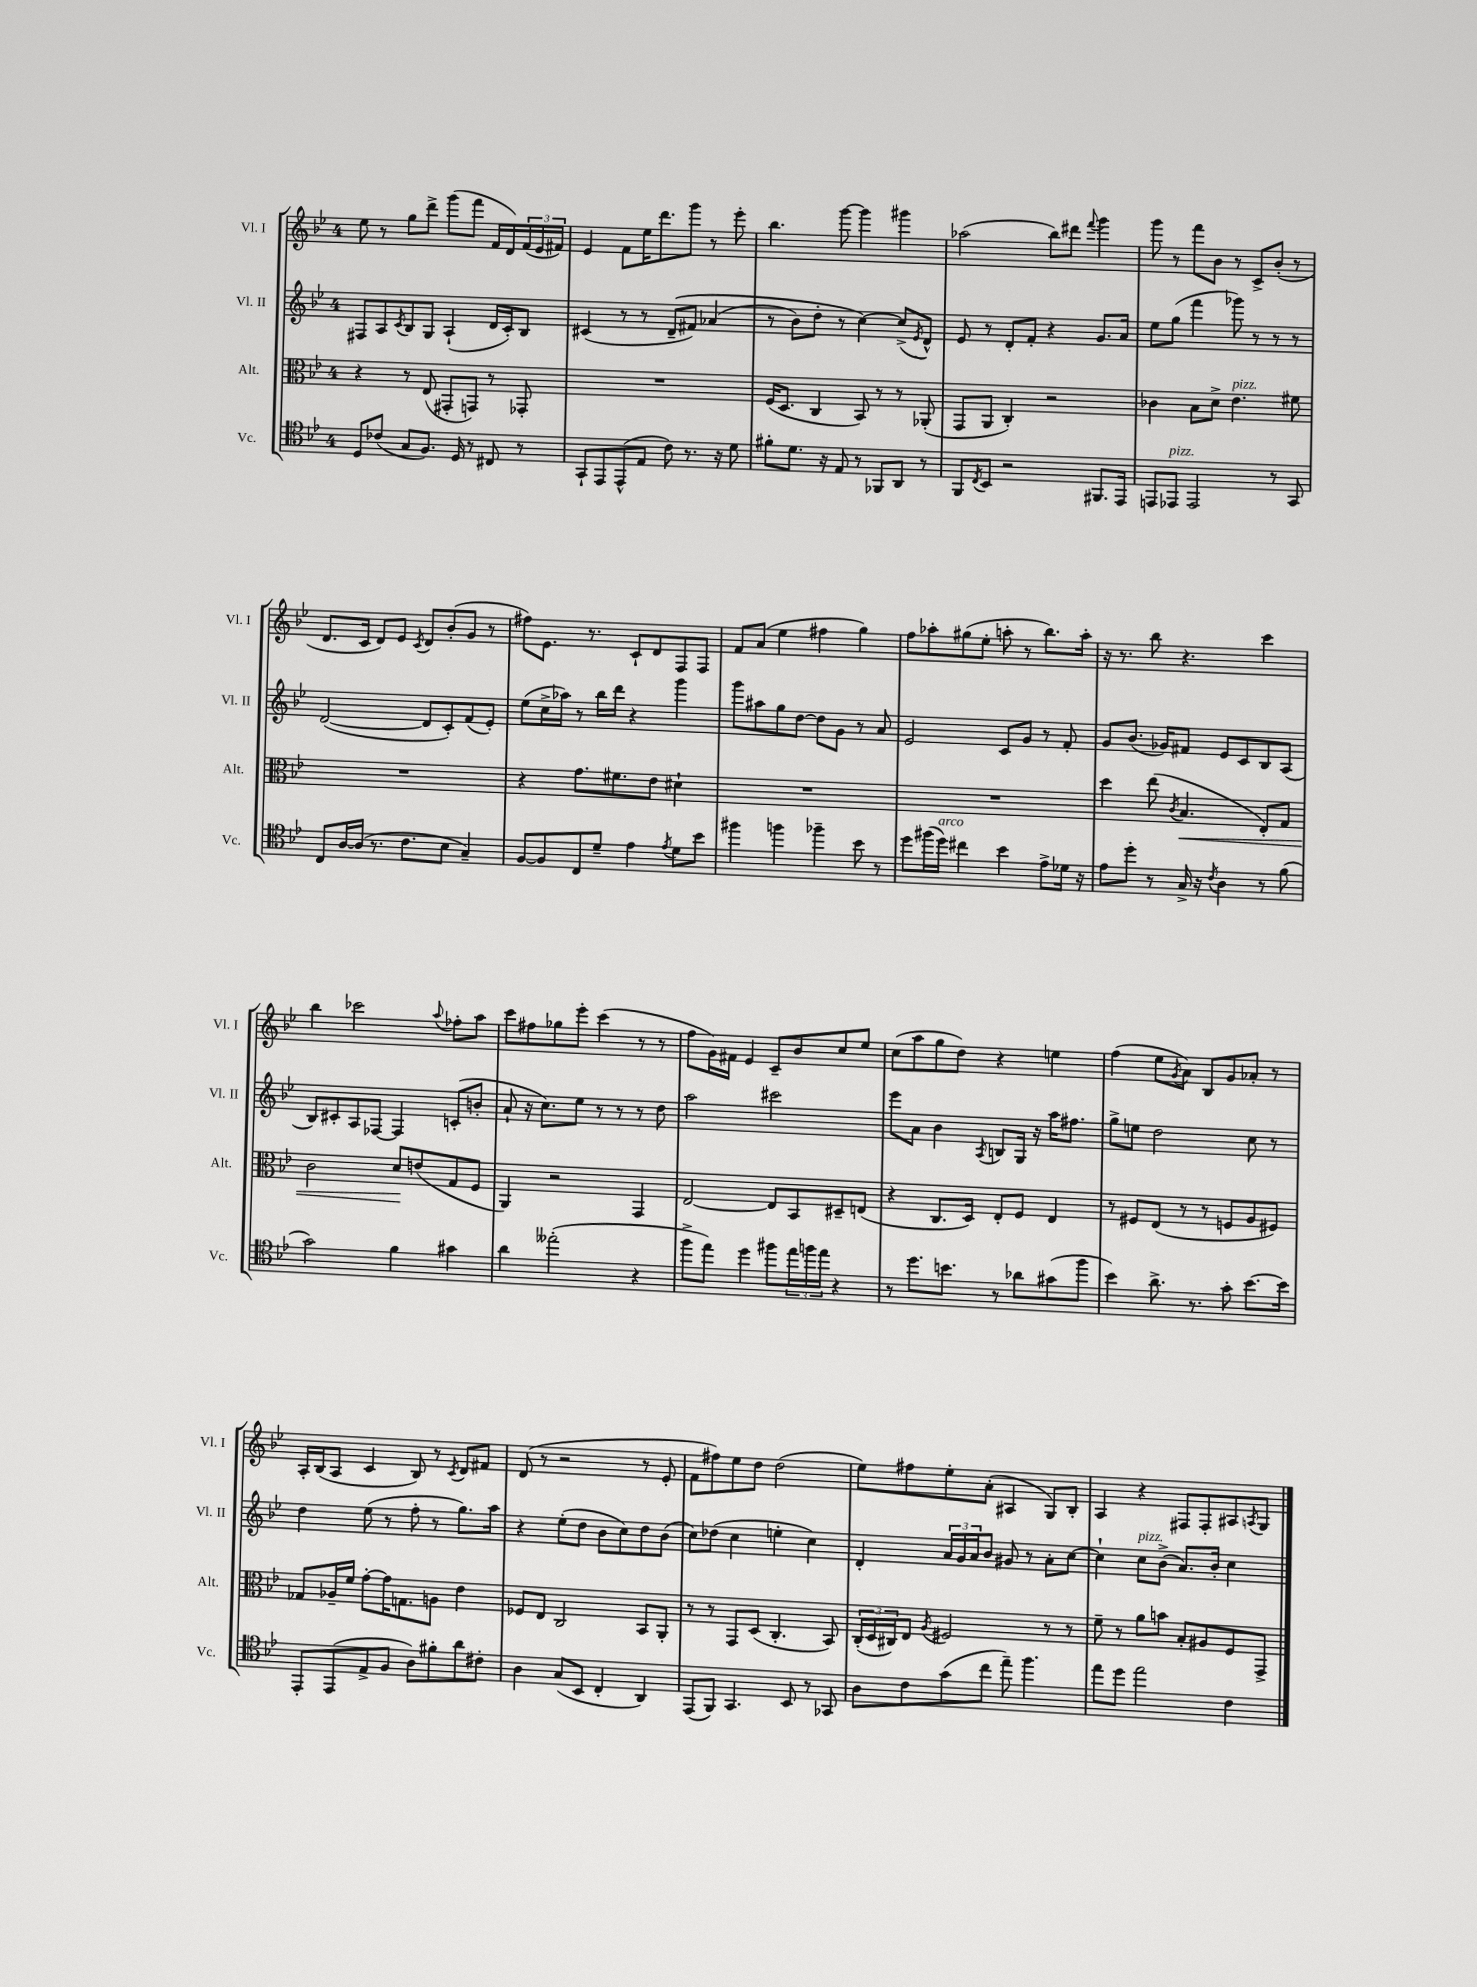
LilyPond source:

<<
\new StaffGroup <<
\new Staff = "s0" \with { instrumentName = "Vl. I" shortInstrumentName = "Vl. I" } {
    \clef treble \key bes \major \once \override Staff.TimeSignature.style = #'single-digit \time 4/4
    ees''8 r8 g''8 d'''8-> g'''8( f'''8 f'16 d'16) \tuplet 3/2 { f'16( ees'16 fis'16) } |
    ees'4 f'8 ees''16 d'''8. g'''8 r8 ees'''8-. |
    bes''4. g'''8~ g'''4 gis'''4 |
    aes''2( bes''8) dis'''8 \appoggiatura { f'''8 } g'''4 |
    g'''8 r8 f'''8 bes'8 r8 c'8-> bes'8-.( r8 |
    d'8. c'16 d'8) ees'8 \acciaccatura { c'8 } d'8 bes'8-.( g'8 r8 |
    fis''8) ees'8. r8. c'8-! d'8 f8 f8 |
    f'8 a'8( ees''4 fis''4 g''4) |
    f''8 aes''8-. gis''8( ees''8-. a''8-. r8 bes''8.) a''16-. |
    r16 r8. bes''8 r4. c'''4 |
    bes''4 ces'''2 \appoggiatura { a''8 } fes''8-. a''8 |
    c'''8 fis''8 ges''8 ees'''8-. c'''4( r8 r8 |
    f''8 g'16) fis'16 ees'4 c'8-- bes'8 c''8 ees''8 |
    c''8( a''8 g''8 d''8) r4 e''4 |
    f''4( ees''8 \acciaccatura { g'8 } a'8) bes8 g'8 aes'8-. r8 |
    a16-. bes16( a8 c'4 bes8) r8 \acciaccatura { c'8 } d'8 fis'8 |
    d'8( r8 r2 r8 ees'8-. |
    f'8 fis''8) ees''8 d''8 d''2( |
    ees''8) fis''8 ees''8-. a'8-.( ais4 g8) bes8-. |
    a4 r4 fis8 fis8-. ais8 \acciaccatura { a8 } g8 \bar "|." |
}
\new Staff = "s1" \with { instrumentName = "Vl. II" shortInstrumentName = "Vl. II" } {
    \clef treble \key bes \major \once \override Staff.TimeSignature.style = #'single-digit \time 4/4
    fis8 a8 \acciaccatura { c'8 } bes8 g8 a4-!( d'16 c'16-.) bes8 |
    cis'4( r8 r8 d'8--\( fis'8) aes'4( |
    r8 bes'8) d''8-. r8 c''4~\) c''8->( \acciaccatura { ees'8 } d'8-^) |
    ees'8 r8 d'8-. f'8-. r4 g'8. a'16 |
    ees''8 g''8( f'''4 ges'''8) r8 r8 r8 |
    d'2~( d'8 c'8-.) f'8( ees'8-.) |
    ees''8( c''16-> aes''16) r8 bes''16 d'''16 r4 g'''4 |
    g'''8 ais''8 g''8 d''8~ d''8 g'8 r8 a'8 |
    ees'2 c'8 g'8 r8 f'8-. |
    g'8 bes'8.( ges'16) fis'8 ees'8 c'8 bes8 a8( |
    bes8) cis'8-. a8 fes8~ fes4 c'8-.( b'8-. |
    a'8-! r16 c''8.) ees''8 r8 r8 r8 d''8 |
    a''2 cis'''2 |
    ees'''8 a'8 bes'4 \acciaccatura { a8 } b8 g16 r16 a''16 fis''8. |
    g''8-> e''8 d''2 c''8 r8 |
    d''4 ees''8( r8 f''8-. r8 g''8.) a''16 |
    r4 ees''8-.( d''8 bes'8 c''8) d''8 bes'8( |
    c''8) des''8( c''4 e''4-. c''4) |
    d'4-. \tuplet 3/2 { a'16 g'16 a'16 } bes'8 gis'8 r8 a'8-. c''8~ |
    c''4-! c''8^\markup { \italic "pizz." } bes'8->( a'8.) bes'16-. c''4 \bar "|." |
}
\new Staff = "s2" \with { instrumentName = "Alt." shortInstrumentName = "Alt." } {
    \clef alto \key bes \major \once \override Staff.TimeSignature.style = #'single-digit \time 4/4
    r4 r8 ees8( gis,8-. g,8) r8 ges,8-. |
    R1 |
    f16( d8. c4 bes,8) r8 r8 aes,8-.( |
    g,8 a,8 c4-.) r2 |
    ces'4 bes8 d'8-> ees'4.^\markup { \italic "pizz." } fis'8 |
    R1 |
    r4 g'8. fis'8. ees'8 dis'4-! |
    R1 |
    R1 |
    d''4 ees''8( \acciaccatura { c'8 } bes4.\< ees8-.) g8 |
    c'2 d'8\! e'8( g8 f8 |
    a,4) r2 g,4 |
    ees2~ ees8 bes,8 dis8-- e8( |
    r4 c8. d16) ees8-. f8 ees4 |
    r8 fis8 ees8( r8 r8 f8 a8 fis8) |
    ges8 aes16-- f'16 g'8~-. g'16 g8. a8 ees'4 |
    fes8 ees8 c2 bes,8 a,8-. |
    r8 r8 g,8 d8( c4.-. bes,8) |
    \tuplet 3/2 { c16-.( d16 cis16) } ees8 \acciaccatura { a8 } fis2 r8 r8 |
    f'8-- r8 a'8 b'8 bes8-. ais8 f8 g,8-> \bar "|." |
}
\new Staff = "s3" \with { instrumentName = "Vc." shortInstrumentName = "Vc." } {
    \clef tenor \key bes \major \once \override Staff.TimeSignature.style = #'single-digit \time 4/4
    d8 ces'8( g8 f8.) d16 r8 cis8 r8 |
    g,8-! ees,8 ees,8-^( ees8 c'8) r8. r16 d'8 |
    fis'8-. d'8. r16 ees8 r8 fes,8 a,8 r8 |
    f,8 \acciaccatura { c8 } bes,8 r2 fis,8. ees,16 |
    e,8 ees,8^\markup { \italic "pizz." } ees,2 r8 g,8 |
    c8 a16~ a16( r8. c'8. bes8 g4--) |
    f8~ f8 c8 d'8-- ees'4 \acciaccatura { ees'8 } d'8 bes'8 |
    fis''4 f''4 fes''4-- bes'8 r8 |
    d''8 fis''16( d''16^\markup { \italic "arco" }) cis''4 bes'4 ees'8-> des'16 r16 |
    ees'8 d''8-. r8 g16-> r16 \acciaccatura { c'8 } a4 r8 f'8( |
    g'2) f'4 gis'4 |
    a'4 eeses''2-.( r4 |
    f''8-> ees''8) d''4 fis''8 \tuplet 3/2 { ees''16 f''16 ees''16 } r4 |
    r8 d''8. b'8. r8 aes'8 gis'8( f''8 |
    bes'4) a'8.-> r8. g'8-. bes'8.~ bes'16 |
    ees,8-. ees,8( ees8-> f8 a8) fis'8-. a'8 cis'8-. |
    a4 g8( bes,8 c4-. a,4) |
    ees,8( f,8) g,4. bes,8 r8 ges,8 |
    a8 c'8 g'8( c''8 ees''8--) f''4. |
    ees''8 d''8 ees''2 c'4 \bar "|." |
}
>>
>>
\layout { \context { \Score \remove "Bar_number_engraver" } }
